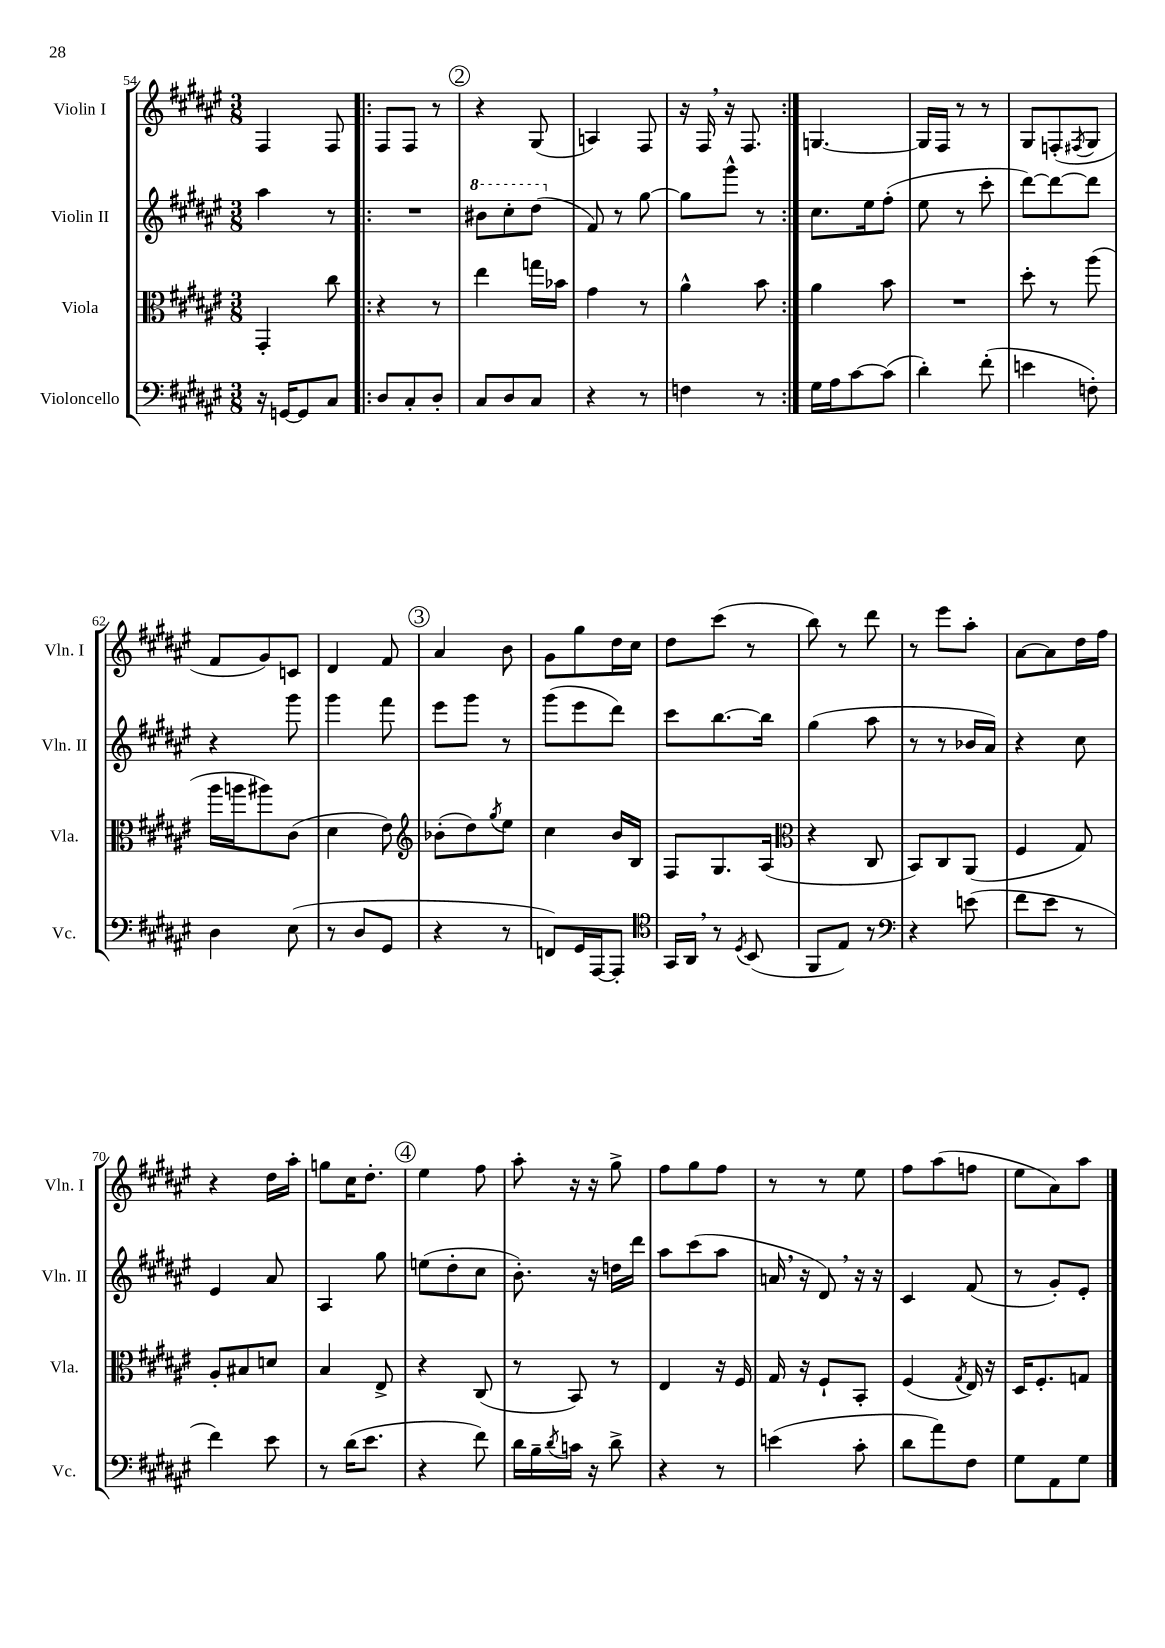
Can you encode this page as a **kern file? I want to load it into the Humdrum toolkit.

**kern	**kern	**kern	**kern
*staff4	*staff3	*staff2	*staff1
*clefF4	*clefC3	*clefG2	*clefG2
*k[f#c#g#d#a#e#]	*k[f#c#g#d#a#e#]	*k[f#c#g#d#a#e#]	*k[f#c#g#d#a#e#]
*M3/8	*M3/8	*M3/8	*M3/8
16r	4GG#'	4aa#	4F#
[16GG	.	.	.
8GG]	.	.	.
8C#	8cc#	8r	8F#
=!|:	=!|:	=!|:	=!|:
8D#	4r	4.r	8F#
8C#'	.	.	8F#
8D#'	8r	.	8r
=	=	=	=
8C#	4ee#	8bb#	4r
8D#	.	8ccc#'	.
8C#	16gg	(8ddd#	(8G#
.	16b-	.	.
=	=	=	=
4r	4g#	8f#)	4A)
.	.	8r	.
8r	8r	[8gg#	8F#
=	=	=	=
4F	4a#^^	8gg#]	16r
.	.	.	16F#
.	.	8ggg#^^	16r
.	.	.	8.F#
8r	8b	8r	.
=:|!	=:|!	=:|!	=:|!
16G#	4a#	8.cc#	[4.G
16A#	.	.	.
[8c#	.	.	.
.	.	16ee#	.
(8c#]	8b	(8ff#'	.
=	=	=	=
4d#')	4.r	8ee#	16G]
.	.	.	16F#
.	.	8r	8r
(8f#'	.	8ccc#'	8r
=	=	=	=
4e	8dd#'	[8ddd#)	8G#
.	8r	8ddd#_	(8F'
.	.	.	8qF#
8F')	(8aa#	8ddd#]	8G#
=	=	=	=
4D#	16aa#	4r	8f#
.	16aa	.	.
.	8aa#)	.	8g#)
(8E#	(8c#	8ggg#	8c
=	=	=	=
8r	4d#	4ggg#	4d#
8D#	.	.	.
8GG#	8e#)	8fff#	8f#
=	=	=	=
*	*clefG2	*	*
4r	(8b-'	8eee#	4a#
.	8dd#)	8ggg#	.
.	8qgg#	.	.
8r	8ee#	8r	8b
=	=	=	=
8FF)	4cc#	(8ggg#	8g#
16GG#	.	8eee#	8gg#
[16AAA#	.	.	.
8AAA#']	16b	8ddd#)	16dd#
.	16B	.	16cc#
=	=	=	=
*clefC4	*	*	*
16GG#	8F#	8ccc#	8dd#
16AA#	.	.	.
8r	8.G#	[8.bb	(8ccc#
8qD#	.	.	.
(8BB	.	.	8r
.	(16A#	16bb]	.
=	=	=	=
*	*clefC3	*	*
8FF#	4r	(4gg#	8bb)
8E#)	.	.	8r
8r	8C#	8aa#	8ddd#
=	=	=	=
*clefF4	*	*	*
4r	8BB)	8r	8r
.	8C#	8r	8eee#
(8e	(8AA#	16b-	8aa#'
.	.	16a#)	.
=	=	=	=
8f#	4F#	4r	[8a#
8e#	.	.	8a#]
8r	8G#)	8cc#	16dd#
.	.	.	16ff#
=	=	=	=
4f#)	8A#'	4e#	4r
.	8B#	.	.
8e#	8d	8a#	16dd#
.	.	.	16aa#'
=	=	=	=
8r	4B	4A#	8gg
(16d#	.	.	16cc#
8.e#	.	.	8.dd#'
.	8E#^	8gg#	.
=	=	=	=
4r	4r	(8ee	4ee#
.	.	8dd#'	.
8f#)	(8C#	8cc#	8ff#
=	=	=	=
16d#	8r	8.b')	8aa#'
16B~	.	.	.
8qd#	.	.	.
16c	8BB)	.	16r
16r	.	16r	16r
8d#^	8r	16dd	8gg#^
.	.	16ddd#	.
=	=	=	=
4r	4E#	8aa#	8ff#
.	.	(8ccc#	8gg#
8r	16r	8aa#	8ff#
.	16F#	.	.
=	=	=	=
(4e	16G#	16a	8r
.	16r	16r	.
.	8F#`	8d#)	8r
8c#'	8BB'	16r	8ee#
.	.	16r	.
=	=	=	=
8d#	(4F#	4c#	8ff#
8a#)	.	.	(8aa#
.	8qG#	.	.
8F#	16E#)	(8f#	8ff
.	16r	.	.
=	=	=	=
8G#	16D#	8r	8ee#
.	8.F#'	.	.
8AA#	.	8g#')	8a#)
8G#	8G	8e#'	8aa#
==	==	==	==
*-	*-	*-	*-
